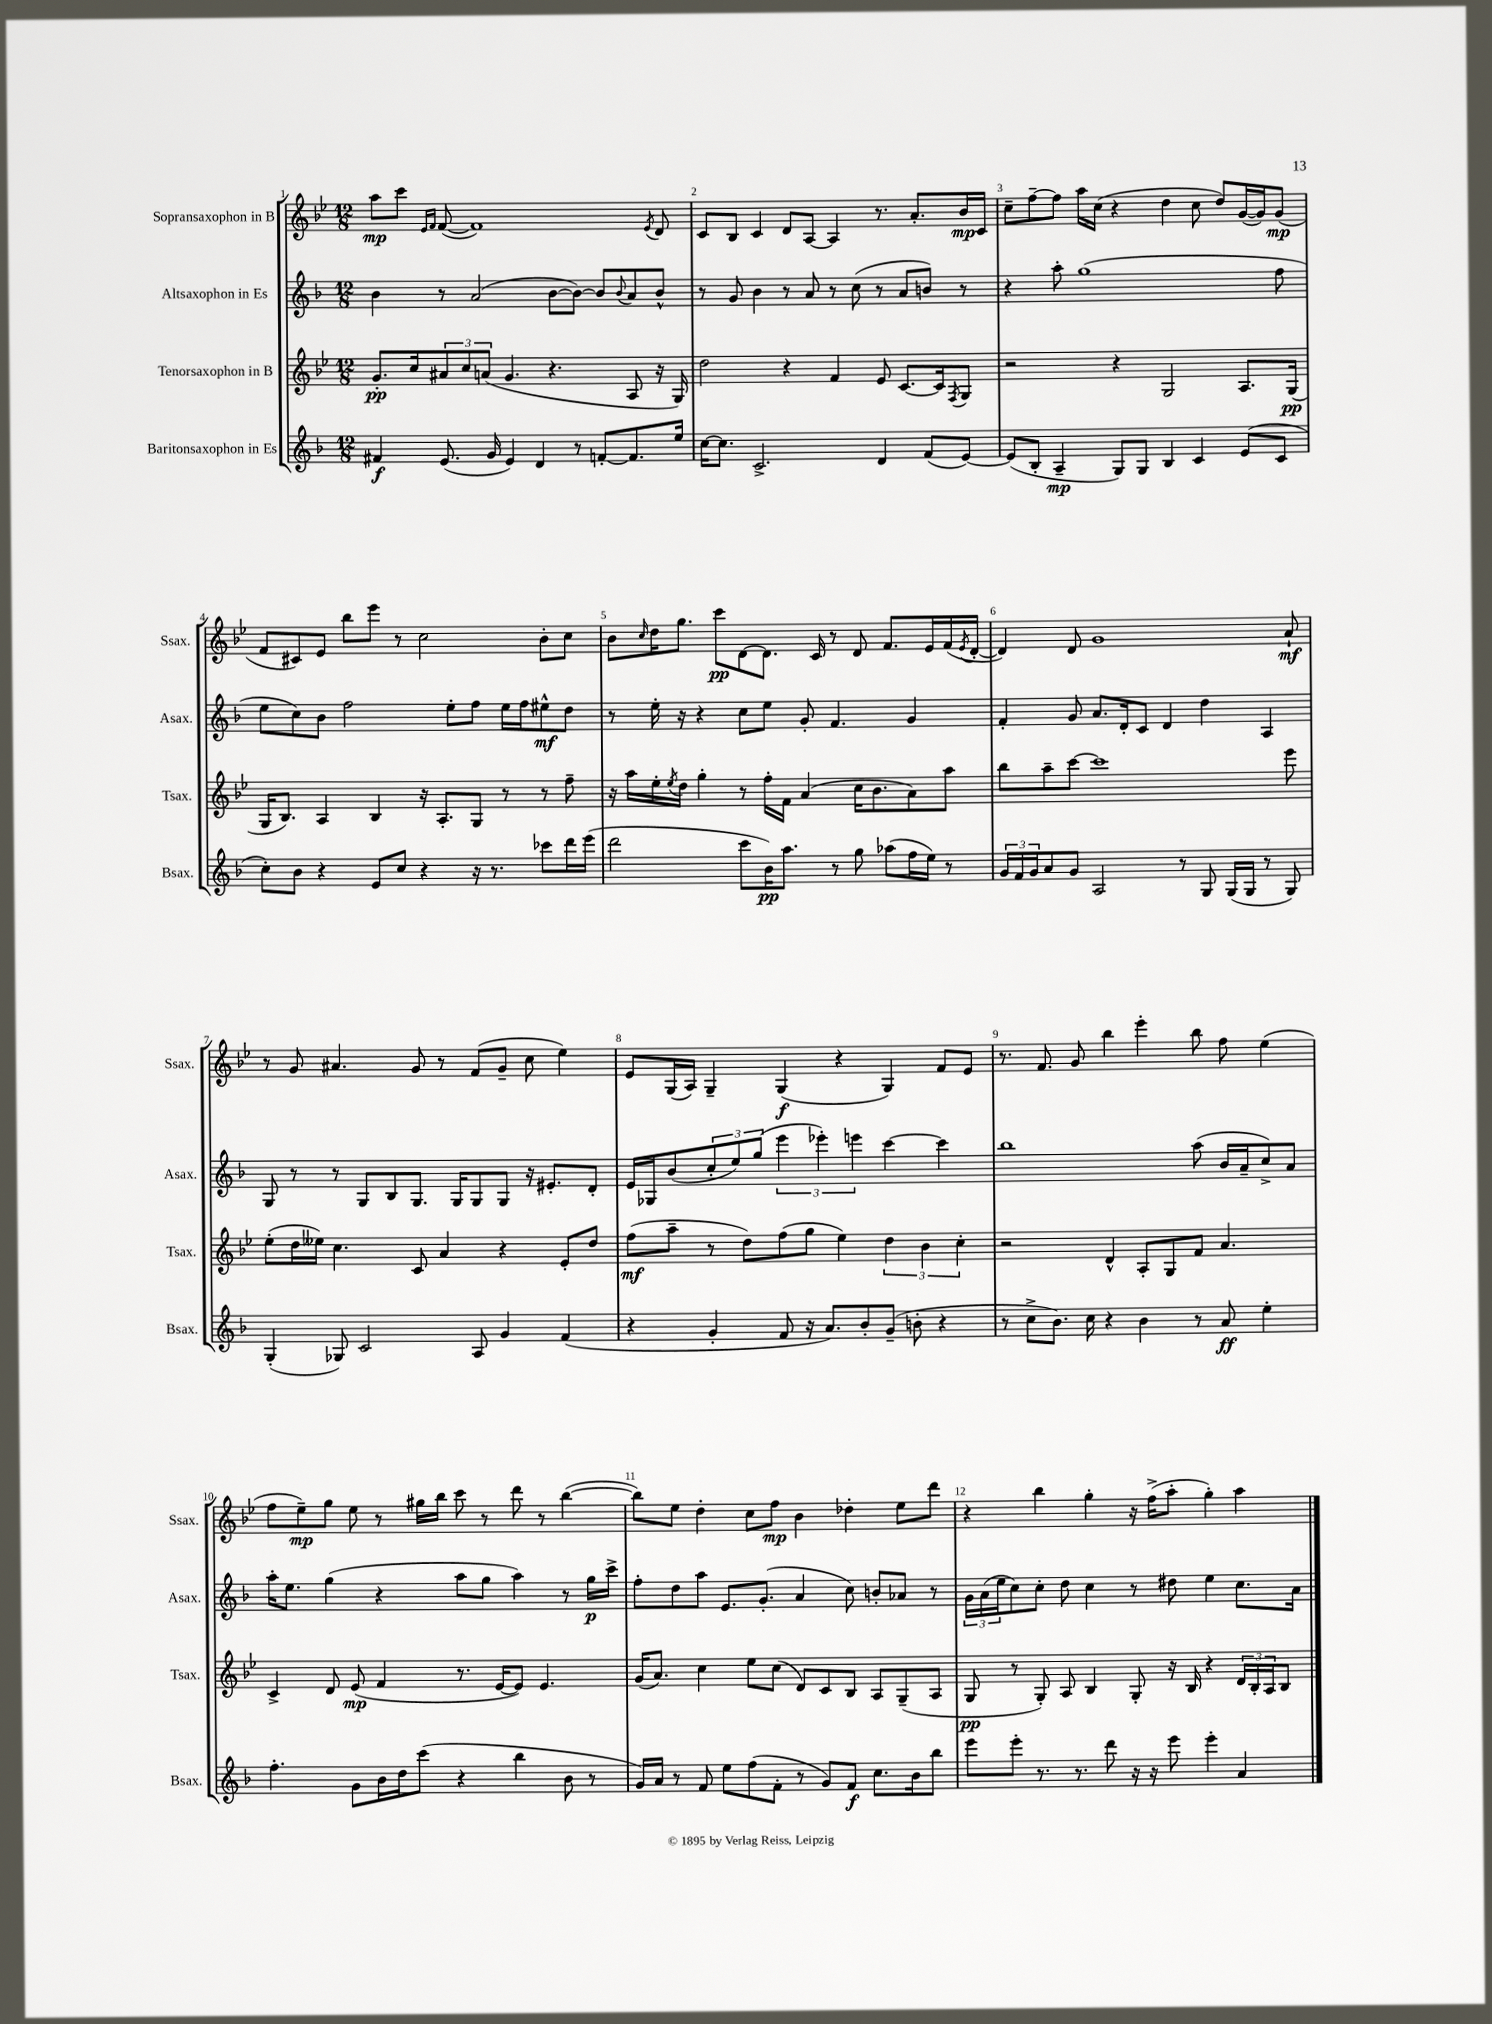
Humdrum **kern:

**kern	**dynam	**kern	**dynam	**kern	**dynam	**kern	**dynam
*part4	*part4	*part3	*part3	*part2	*part2	*part1	*part1
*staff4	*staff4	*staff3	*staff3	*staff2	*staff2	*staff1	*staff1
*I"Baritonsaxophon in Es	*	*I"Tenorsaxophon in B	*	*I"Altsaxophon in Es	*	*I"Sopransaxophon in B	*
*I'Bsax.	*	*I'Tsax.	*	*I'Asax.	*	*I'Ssax.	*
*clefG2	*	*clefG2	*	*clefG2	*	*clefG2	*
*k[b-]	*	*k[b-e-]	*	*k[b-]	*	*k[b-e-]	*
*M12/8	*	*M12/8	*	*M12/8	*	*M12/8	*
=1	=1	=1	=1	=1	=1	=1	=1
4f#X/	f	8.g'/L	pp	4b-\	.	8aa\L	mp
.	.	.	.	.	.	8ccc\J	.
.	.	16cc/k	.	.	.	.	.
.	.	.	.	.	.	16qqe-/LL	.
.	.	.	.	.	.	16qqf/JJ	.
(8.e/	.	12a#X/	.	8r	.	([8f/	.
.	.	12cc/	.	.	.	.	.
.	.	.	.	(2a/	.	1f])	.
.	.	(12an/J	.	.	.	.	.
16g/	.	.	.	.	.	.	.
4e/)	.	4.g/	.	.	.	.	.
4d/	.	.	.	.	.	.	.
.	.	4.r	.	[8b-\L	.	.	.
8r	.	.	.	8b-\J_)	.	.	.
[8fn'/L	.	.	.	8b-/L]	.	.	.
.	.	.	.	8qqb-/	.	.	.
8.f/]	.	8A/	.	8a/	.	.	.
.	.	.	.	.	.	8qe-/	.
.	.	16r	.	8b-^^/J	.	8d/	.
16ee/Jk	.	16G/)	.	.	.	.	.
=2	=2	=2	=2	=2	=2	=2	=2
[16cc\KL	.	2dd\	.	8r	.	8c/L	.
8.cc\J]	.	.	.	.	.	.	.
.	.	.	.	8g/	.	8B-/J	.
2.c^/	.	.	.	4b-\	.	4c/	.
.	.	4r	.	8r	.	8d/L	.
.	.	.	.	8a/	.	[8A/J	.
.	.	4f/	.	8r	.	4A/]	.
.	.	.	.	(8cc\	.	.	.
4d/	.	8e-/	.	8r	.	8.r	.
.	.	[8.c/L	.	8a/L	.	.	.
.	.	.	.	.	.	8.a'/L	.
(8f/L	.	.	.	8bn/J)	.	.	.
.	.	16c/k]	.	.	.	.	.
.	.	8qF/	.	.	.	.	.
[8e/J)	.	8G/J	.	8r	.	16b-/L	mp
.	.	.	.	.	.	16c/JJ	.
=3	=3	=3	=3	=3	=3	=3	=3
(8e/L]	.	2r	.	4r	.	8cc~\L	.
8B-'/J	.	.	.	.	.	[8ff~\	.
4A~/	mp	.	.	8aa'\	.	8ff\J]	.
.	.	.	.	(1gg	.	16aa\LL	.
.	.	.	.	.	.	(16cc\JJ	.
8G/L)	.	4r	.	.	.	4r	.
8G/J	.	.	.	.	.	.	.
4B-/	.	2G/	.	.	.	4dd\	.
4c/	.	.	.	.	.	8cc\	.
.	.	.	.	.	.	8dd/L)	.
(8e/L	.	8.A/L	.	.	.	([16g/L	.
.	.	.	.	.	.	16g/J])	.
8c/J	.	.	.	8ff\	.	(8g/J	mp
.	.	(16G/Jk	pp	.	.	.	.
!!LO:LB:g=z
=4	=4	=4	=4	=4	=4	=4	=4
8cc'\L)	.	16G/KL	.	8ee\L	.	8f/L	.
.	.	8.B-/J)	.	.	.	.	.
8b-\J	.	.	.	8cc\)	.	8c#X/)	.
4r	.	4A/	.	8b-\J	.	8e-/J	.
.	.	.	.	2ff\	.	8bb-\L	.
8e/L	.	4B-/	.	.	.	8eee-\J	.
8cc/J	.	.	.	.	.	8r	.
4r	.	16r	.	.	.	2cc\	.
.	.	8.A'/L	.	.	.	.	.
.	.	.	.	8ee'\L	.	.	.
16r	.	8G/J	.	8ff\J	.	.	.
8.r	.	.	.	.	.	.	.
.	.	8r	.	16ee\LL	.	.	.
.	.	.	.	16ff\J	.	.	.
8ccc-X\L	.	8r	.	8ee#X^^\	mf	8b-'\L	.
16ddd\L	.	8ff~\	.	8dd\J	.	8cc\J	.
(16eee\JJ	.	.	.	.	.	.	.
=5	=5	=5	=5	=5	=5	=5	=5
2ddd\	.	16r	.	8r	.	8b-\L	.
.	.	16aa\LL	.	.	.	.	.
.	.	.	.	.	.	16qqcc/	.
.	.	16ee-'\	.	16ee'\	.	16dd\K	.
.	.	8qee-/	.	.	.	.	.
.	.	16dd\JJ	.	16r	.	8.gg\J	.
.	.	4gg'\	.	4r	.	.	.
.	.	.	.	.	.	8ccc\L	pp
8ccc\L	.	8r	.	8cc\L	.	[8d\	.
16b-\K)	pp	16ff'\LL	.	8ee\J	.	8.d\J]	.
8.aa\J	.	16f\JJ	.	.	.	.	.
.	.	(4a/	.	8g'/	.	.	.
.	.	.	.	.	.	16c/	.
8r	.	.	.	4.f/	.	8r	.
8gg\	.	16cc\KL	.	.	.	8d/	.
.	.	8.b-\	.	.	.	.	.
(8aa-X\L	.	.	.	.	.	8.f/L	.
16ff\L	.	8a\)	.	4g/	.	.	.
16ee\JJ)	.	.	.	.	.	16e-/L	.
8r	.	8aa\J	.	.	.	(16f/	.
.	.	.	.	.	.	8qe-/	.
.	.	.	.	.	.	[16d'/JJ	.
=6	=6	=6	=6	=6	=6	=6	=6
24g/LL	.	8bb-\L	.	4f'/	.	4d/])	.
24f/	.	.	.	.	.	.	.
24g/J	.	.	.	.	.	.	.
8a/	.	8aa~\	.	.	.	.	.
8g/J	.	[8ccc\J	.	8g/	.	8d/	.
2A/	.	1ccc]	.	8.a/L	.	1g	.
.	.	.	.	16d'/k	.	.	.
.	.	.	.	8c/J	.	.	.
.	.	.	.	4d/	.	.	.
8r	.	.	.	.	.	.	.
8G/	.	.	.	4dd\	.	.	.
(16G/LL	.	.	.	.	.	.	.
16G/JJ	.	.	.	.	.	.	.
8r	.	.	.	4A/	.	.	.
8G/)	.	8eee-\	.	.	.	8a`/	mf
!!LO:LB:g=z
=7	=7	=7	=7	=7	=7	=7	=7
(4G'/	.	(8ee-'\L	.	8G/	.	8r	.
.	.	16dd\L	.	8r	.	8g/	.
.	.	16ee--X\JJ)	.	.	.	.	.
8G-X/)	.	4.cc\	.	8r	.	4.a#X/	.
2c/	.	.	.	8G/L	.	.	.
.	.	.	.	8B-/	.	.	.
.	.	8c/	.	8.G/J	.	8g/	.
.	.	4a/	.	.	.	8r	.
.	.	.	.	16G/KL	.	.	.
8A/	.	.	.	8G/	.	(8f/L	.
4g/	.	4r	.	8G/J	.	8g~/J	.
.	.	.	.	16r	.	8cc\	.
.	.	.	.	8.e#X'/L	.	.	.
(4f/	.	8e-'/L	.	.	.	4ee-\)	.
.	.	8dd/J	.	8d'/J	.	.	.
=8	=8	=8	=8	=8	=8	=8	=8
4r	.	(8ff\L	mf	16e/LL	.	8e-/L	.
.	.	.	.	16G-X/J	.	.	.
.	.	8aa~\J	.	(8b-/	.	(16G/L	.
.	.	.	.	.	.	16A/JJ)	.
4g'/	.	8r	.	12cc'/	.	4G~/	.
.	.	.	.	12ee/)	.	.	.
.	.	8dd\L)	.	.	.	.	.
.	.	.	.	(12gg/J	.	.	.
8f/	.	(8ff\	.	6eee\	.	(4G/	f
16r	.	8gg\J	.	.	.	.	.
.	.	.	.	6eee-X'\)	.	.	.
8.a/L)	.	.	.	.	.	.	.
.	.	4ee-\)	.	.	.	4r	.
.	.	.	.	6eeen\	.	.	.
8b-'/	.	.	.	.	.	.	.
(8g~/J	.	6dd\	.	[4ccc\	.	4G/)	.
8bn'\	.	.	.	.	.	.	.
.	.	6b-\	.	.	.	.	.
4r	.	.	.	4ccc\]	.	8f/L	.
.	.	6cc'\	.	.	.	.	.
.	.	.	.	.	.	8e-/J	.
=9	=9	=9	=9	=9	=9	=9	=9
8r	.	2r	.	1bb-	.	8.r	.
8cc^\L	.	.	.	.	.	.	.
.	.	.	.	.	.	8.f/	.
8.b-\J)	.	.	.	.	.	.	.
.	.	.	.	.	.	8g/	.
16cc\	.	.	.	.	.	.	.
4r	.	4d^^/	.	.	.	4bb-\	.
4b-\	.	8A'/L	.	.	.	4eee-'\	.
.	.	8G/	.	.	.	.	.
8r	.	8f/J	.	(8aa\	.	8bb-\	.
8a/	ff	4.a/	.	16b-/LL	.	8ff\	.
.	.	.	.	16a~/J	.	.	.
4ee'\	.	.	.	8cc^/)	.	(4ee-\	.
.	.	.	.	8a/J	.	.	.
!!LO:LB:g=z
=10	=10	=10	=10	=10	=10	=10	=10
4.ff'\	.	4c^/	.	16aa'\KL	.	8ff\L	.
.	.	.	.	8.ee\J	.	.	.
.	.	.	.	.	.	8ee-~\)	mp
.	.	8d/	.	(4gg\	.	8gg\J	.
8g\L	.	(8e-/	mp	.	.	8ee-\	.
16b-\L	.	4f/	.	4r	.	8r	.
16dd\J	.	.	.	.	.	.	.
(8ccc\J	.	.	.	.	.	16gg#X\LL	.
.	.	.	.	.	.	16bb-\JJ	.
4r	.	8.r	.	8aa\L	.	8ccc\	.
.	.	.	.	8gg\J	.	8r	.
.	.	[16e-/KL	.	.	.	.	.
4bb-\	.	8e-/J])	.	4aa\)	.	8ddd\	.
.	.	4.e-/	.	.	.	8r	.
8b-\	.	.	.	8r	.	([4bb-\	.
8r	.	.	.	16gg\LL	p	.	.
.	.	.	.	16ccc^\JJ	.	.	.
=11	=11	=11	=11	=11	=11	=11	=11
16g/LL)	.	(16g/KL	.	8ff'\L	.	8bb-\L])	.
16a/JJ	.	8.a/J)	.	.	.	.	.
8r	.	.	.	8dd\	.	8ee-\J	.
8f/	.	4cc\	.	8aa\J	.	4dd'\	.
8ee\L	.	.	.	8.e/L	.	.	.
(8ff\	.	8ee-\L	.	.	.	8cc\L	.
.	.	.	.	(8.g'/J	.	.	.
8f'\J	.	(8cc\J	.	.	.	8ff\J	mp
8r	.	8d/L)	.	4a/	.	4b-\	.
8g/L)	.	8c/	.	.	.	.	.
8f/J	f	8B-/J	.	8cc\)	.	4dd-X'\	.
8.cc\L	.	8A/L	.	8bn'/L	.	.	.
.	.	(8G~/	.	8a-X/J	.	8ee-\L	.
16b-\k	.	.	.	.	.	.	.
8bb-\J	.	8A/J	.	8r	.	8ddd\J	.
=12	=12	=12	=12	=12	=12	=12	=12
8eee\L	.	8G/	pp	24g\LL	.	4r	.
.	.	.	.	(24a\	.	.	.
.	.	.	.	24ee\J	.	.	.
8eee'\J	.	8r	.	8cc\)	.	.	.
8.r	.	8G'/)	.	8cc'\J	.	4bb-\	.
.	.	8A/	.	8dd\	.	.	.
8.r	.	.	.	.	.	.	.
.	.	4B-/	.	4cc\	.	4gg'\	.
8ddd\	.	.	.	.	.	.	.
16r	.	8G'/	.	8r	.	16r	.
16r	.	.	.	.	.	(16ff^\KL	.
8eee\	.	16r	.	8dd#X\	.	8aa'\J	.
.	.	16B-/	.	.	.	.	.
4eee'\	.	4r	.	4ee\	.	4gg'\)	.
4a/	.	24d/LL	.	8.cc\L	.	4aa\	.
.	.	24B-'/	.	.	.	.	.
.	.	24A/J	.	.	.	.	.
.	.	8B-/J	.	.	.	.	.
.	.	.	.	16a\Jk	.	.	.
==	==	==	==	==	==	==	==
*-	*-	*-	*-	*-	*-	*-	*-
